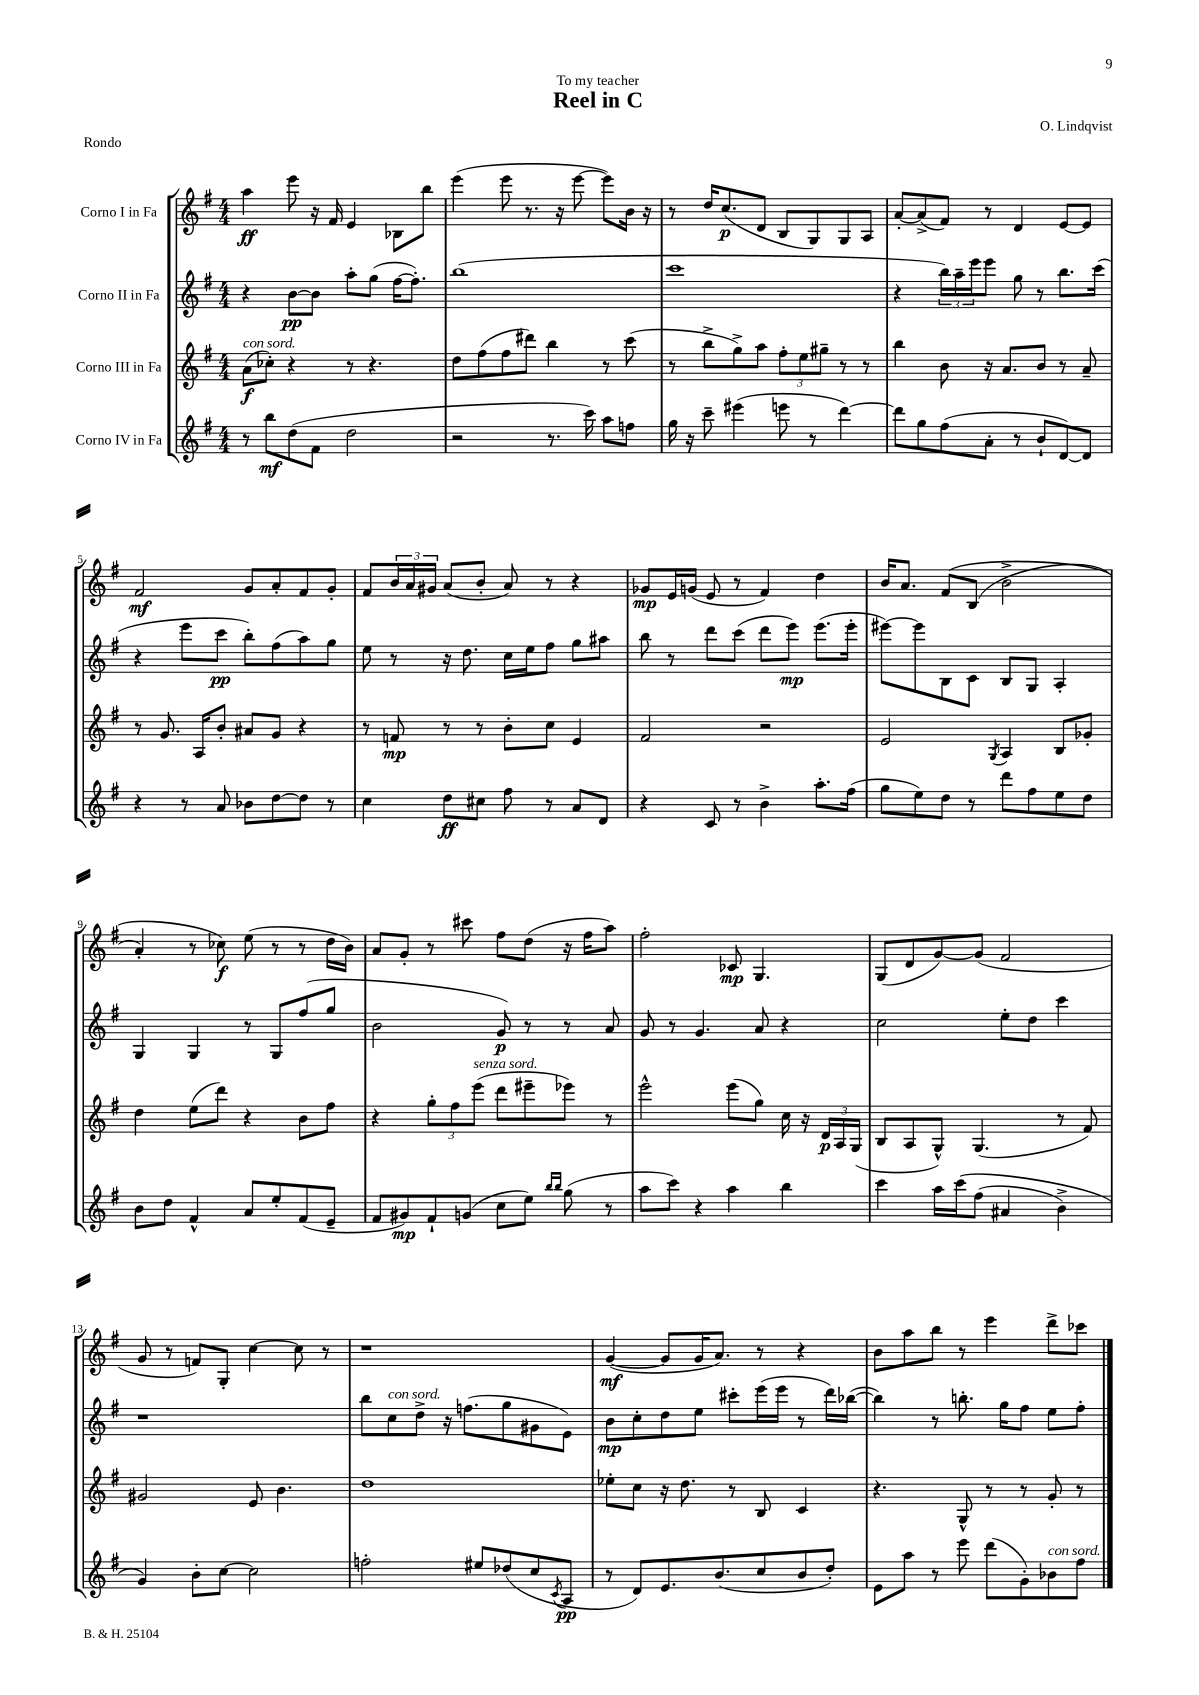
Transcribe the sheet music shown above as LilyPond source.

\header { title = "Reel in C" composer = "O. Lindqvist" dedication = "To my teacher" piece = "Rondo" }
<<
\new StaffGroup <<
\new Staff = "s0" \with { instrumentName = "Corno I in Fa" } {
    \clef treble \key g \major \numericTimeSignature \time 4/4
    a''4\ff e'''8 r16 fis'16 e'4 bes8 b''8 |
    e'''4( e'''8 r8. r16 e'''8~ e'''8) b'16 r16 |
    r8 d''16 c''8.\p( d'8 b8 g8) g8 a8 |
    a'8~-. a'8->( fis'8) r8 d'4 e'8~ e'8 |
    fis'2\mf g'8 a'8-. fis'8 g'8-. |
    fis'8 \tuplet 3/2 { b'16 a'16 gis'16 } a'8( b'8-. a'8) r8 r4 |
    ges'8\mp e'16 g'16( e'8 r8 fis'4) d''4 |
    b'16 a'8. fis'8\( b8( b'2-> |
    a'4-.) r8 ces''8\f\) e''8( r8 r8 d''16 b'16) |
    a'8 g'8-. r8 cis'''8 fis''8 d''8( r16 fis''16 a''8) |
    fis''2-. ces'8\mp g4. |
    g8( d'8 g'8~) g'8( fis'2 |
    g'8 r8 f'8) g8-. c''4~ c''8 r8 |
    r1 |
    g'4~\mf( g'8 g'16 a'8.) r8 r4 |
    b'8 a''8 b''8 r8 e'''4 d'''8-> ces'''8 \bar "|." |
}
\new Staff = "s1" \with { instrumentName = "Corno II in Fa" } {
    \clef treble \key g \major \numericTimeSignature \time 4/4
    r4 b'8~\pp b'8 a''8-. g''8( fis''16~ fis''8.-.) |
    b''1( |
    c'''1 |
    r4 \tuplet 3/2 { b''16) a''16-- e'''16 } e'''8 g''8 r8 b''8. c'''16( |
    r4 e'''8 c'''8\pp b''8-.) fis''8( a''8) g''8 |
    e''8 r8 r16 d''8. c''16 e''16 fis''8 g''8 ais''8 |
    b''8 r8 d'''8 c'''8( d'''8 e'''8\mp) e'''8.( e'''16-. |
    eis'''8~) eis'''8 b8 c'8 b8 g8 a4-. |
    g4 g4 r8 g8 fis''8( g''8 |
    b'2 g'8\p) r8 r8 a'8 |
    g'8 r8 g'4. a'8 r4 |
    c''2 e''8-. d''8 c'''4 |
    r1 |
    b''8 c''8^\markup { \italic "con sord." } d''8-> r16 f''8.( g''8 gis'8 e'8) |
    b'8\mp c''8-. d''8 e''8 cis'''8-. e'''16( e'''16 r8 d'''16) bes''16~( |
    bes''4) r8 b''8.-. g''16 fis''8 e''8 fis''8-. \bar "|." |
}
\new Staff = "s2" \with { instrumentName = "Corno III in Fa" } {
    \clef treble \key g \major \numericTimeSignature \time 4/4
    a'8\f^\markup { \italic "con sord." }( ces''8-.) r4 r8 r4. |
    d''8 fis''8( fis''8 dis'''8) b''4 r8 c'''8( |
    r8 b''8-> g''8->) a''8 \tuplet 3/2 { fis''8-. e''8 gis''8-- } r8 r8 |
    b''4 b'8 r16 a'8. b'8 r8 a'8-- |
    r8 g'8. a16 b'8-. ais'8 g'8 r4 |
    r8 f'8\mp r8 r8 b'8-. c''8 e'4 |
    fis'2 r2 |
    e'2 \acciaccatura { g8 } a4 b8 ges'8-. |
    d''4 e''8( d'''8) r4 b'8 fis''8 |
    r4 \tuplet 3/2 { g''8-. fis''8 e'''8^\markup { \italic "senza sord." }( } d'''8 eis'''8-- ees'''8) r8 |
    e'''2-^ e'''8( g''8) c''16 r16 \tuplet 3/2 { d'16\p a16 g16( } |
    b8 a8 g8-^) g4.( r8 fis'8) |
    gis'2 e'8 b'4. |
    d''1 |
    ees''8-. c''8 r16 d''8. r8 b8 c'4 |
    r4. g8-^ r8 r8 g'8-. r8 \bar "|." |
}
\new Staff = "s3" \with { instrumentName = "Corno IV in Fa" } {
    \clef treble \key g \major \numericTimeSignature \time 4/4
    r8 b''8\mf d''8( fis'8 d''2 |
    r2 r8. c'''16) a''8 f''8 |
    g''16 r16 c'''8-- eis'''4( e'''8 r8 d'''4~) |
    d'''8 g''8 fis''8( a'8-. r8 b'8-! d'8~) d'8 |
    r4 r8 a'8 bes'8 d''8~ d''8 r8 |
    c''4 d''8\ff cis''8 fis''8 r8 a'8 d'8 |
    r4 c'8 r8 b'4-> a''8.-. fis''16( |
    g''8 e''8) d''8 r8 d'''8 fis''8 e''8 d''8 |
    b'8 d''8 fis'4-^ a'8 e''8-. fis'8( e'8-- |
    fis'8 gis'8\mp) fis'8-! g'8( c''8 e''8) \grace { b''16 b''16 } g''8( r8 |
    a''8 c'''8) r4 a''4 b''4 |
    c'''4 a''16 c'''16\( fis''8( ais'4 b'4->) |
    g'4\) b'8-. c''8~ c''2 |
    f''2-. eis''8 des''8( c''8 \acciaccatura { c'8 } a8\pp |
    r8 d'8) e'8. b'8.( c''8 b'8 d''8-.) |
    e'8 a''8 r8 e'''8 d'''8( g'8-.) bes'8^\markup { \italic "con sord." } fis''8 \bar "|." |
}
>>
>>
